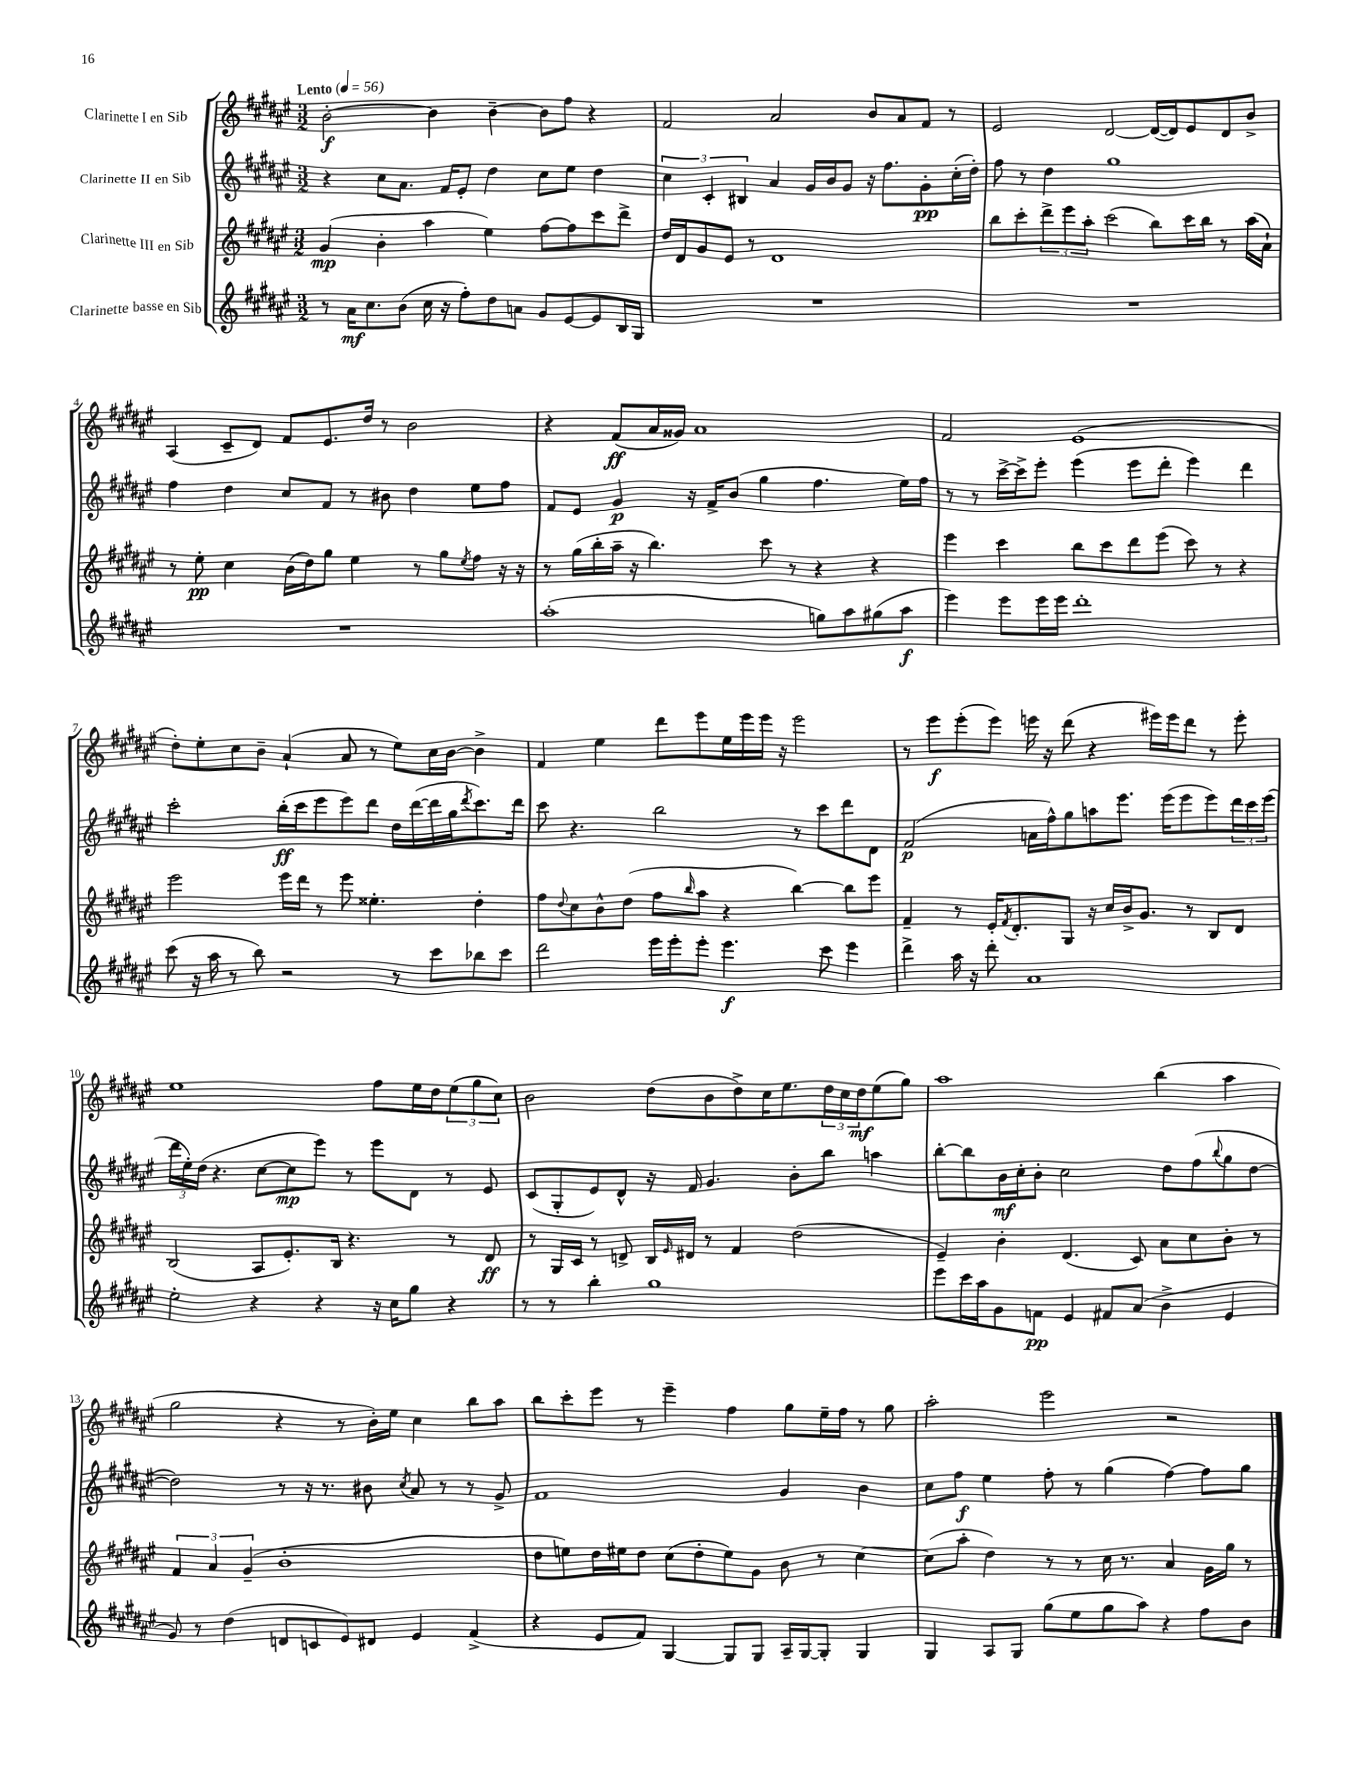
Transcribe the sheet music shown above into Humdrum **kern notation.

**kern	**dynam	**kern	**dynam	**kern	**dynam	**kern	**dynam
*part4	*part4	*part3	*part3	*part2	*part2	*part1	*part1
*staff4	*staff4	*staff3	*staff3	*staff2	*staff2	*staff1	*staff1
*I"Clarinette basse en Sib	*	*I"Clarinette III en Sib	*	*I"Clarinette II en Sib	*	*I"Clarinette I en Sib	*
*clefG2	*	*clefG2	*	*clefG2	*	*clefG2	*
*k[f#c#g#d#a#e#]	*	*k[f#c#g#d#a#e#]	*	*k[f#c#g#d#a#e#]	*	*k[f#c#g#d#a#e#]	*
*M3/2	*	*M3/2	*	*M3/2	*	*M3/2	*
*MM56	*	*MM56	*	*MM56	*	*MM56	*
=1	=1	=1	=1	=1	=1	=1	=1
!	!	!	!	!	!	!LO:TX:a:B:t=Lento	!
8r	.	(4g#/	mp	4r	.	[2b'\	f
16a#\KL	mf	.	.	.	.	.	.
8.cc#\	.	.	.	.	.	.	.
.	.	4b'\	.	8cc#\L	.	.	.
(8b\J	.	.	.	8.a#\J	.	.	.
16cc#\	.	4aa#\	.	.	.	4b\]	.
16r	.	.	.	16f#/KL	.	.	.
8ff#'\L)	.	.	.	8e#'/J	.	.	.
8dd#\	.	4ee#\)	.	4dd#\	.	[4b~\	.
8an\J	.	.	.	.	.	.	.
8g#/L	.	[8ff#\L	.	8cc#\L	.	8b\L]	.
[8e#/	.	8ff#\]	.	8ee#\J	.	8ff#\J	.
8e#/]	.	8ccc#\	.	4dd#\	.	4r	.
16B/L	.	8ddd#^\J	.	.	.	.	.
16G#/JJ	.	.	.	.	.	.	.
=2	=2	=2	=2	=2	=2	=2	=2
1.r	.	16dd#/LL	.	6cc#\	.	2f#/	.
.	.	16d#/J	.	.	.	.	.
.	.	8g#/	.	.	.	.	.
.	.	.	.	6c#'/	.	.	.
.	.	8e#/J	.	.	.	.	.
.	.	.	.	6B#X/	.	.	.
.	.	8r	.	.	.	.	.
.	.	1d#	.	4a#/	.	2a#/	.
.	.	.	.	16g#/LL	.	.	.
.	.	.	.	16b/J	.	.	.
.	.	.	.	8g#/J	.	.	.
.	.	.	.	16r	.	8b/L	.
.	.	.	.	8.ff#\L	.	.	.
.	.	.	.	.	.	8a#/	.
.	.	.	.	8g#'\	pp	8f#/J	.
.	.	.	.	(16cc#'\L	.	8r	.
.	.	.	.	16dd#'\JJ)	.	.	.
=3	=3	=3	=3	=3	=3	=3	=3
1.r	.	8bb\L	.	8ff#\	.	2e#/	.
.	.	8ccc#'\	.	8r	.	.	.
.	.	12ddd#^\	.	4dd#\	.	.	.
.	.	12eee#\	.	.	.	.	.
.	.	12aa#'\J	.	.	.	.	.
.	.	(2ccc#\	.	1gg#	.	[2d#/	.
.	.	8bb\L)	.	.	.	(16d#/LL_	.
.	.	.	.	.	.	16d#/J])	.
.	.	16ccc#\L	.	.	.	8e#/	.
.	.	16bb\JJ	.	.	.	.	.
.	.	8r	.	.	.	8d#/	.
.	.	(16aa#\LL	.	.	.	8b^/J	.
.	.	16a#`\JJ)	.	.	.	.	.
!!LO:LB:g=z
=4	=4	=4	=4	=4	=4	=4	=4
1.r	.	8r	.	4ff#\	.	(4A#/	.
.	.	8ee#'\	pp	.	.	.	.
.	.	4cc#\	.	4dd#\	.	8c#~/L	.
.	.	.	.	.	.	8d#/J)	.
.	.	(16b\LL	.	8cc#/L	.	8f#/L	.
.	.	16dd#\J)	.	.	.	.	.
.	.	8gg#\J	.	8f#/J	.	8.e#/	.
.	.	4ee#\	.	8r	.	.	.
.	.	.	.	.	.	16dd#/Jk	.
.	.	.	.	8b#X\	.	8r	.
.	.	8r	.	4dd#\	.	2b\	.
.	.	8gg#\L	.	.	.	.	.
.	.	8qee#/	.	.	.	.	.
.	.	8ff#\J	.	8ee#\L	.	.	.
.	.	16r	.	8ff#\J	.	.	.
.	.	16r	.	.	.	.	.
=5	=5	=5	=5	=5	=5	=5	=5
(1aa#'	.	8r	.	8f#/L	.	4r	.
.	.	(16gg#\LL	.	8e#/J	.	.	.
.	.	16bb'\	.	.	.	.	.
.	.	16aa#~\JJ	.	4g#/	p	(8f#/L	ff
.	.	16r	.	.	.	.	.
.	.	4.bb\)	.	.	.	16a#/L	.
.	.	.	.	.	.	16g##X/JJ)	.
.	.	.	.	16r	.	1a#	.
.	.	.	.	16f#^/KL	.	.	.
.	.	.	.	(8b/J	.	.	.
.	.	8ccc#\	.	4gg#\	.	.	.
.	.	8r	.	.	.	.	.
8ggn\L)	.	4r	.	4.ff#\	.	.	.
8aa#\	.	.	.	.	.	.	.
(8gg#X\	.	4r	.	.	.	.	.
8aa#\J	f	.	.	16ee#\LL)	.	.	.
.	.	.	.	16ff#\JJ	.	.	.
=6	=6	=6	=6	=6	=6	=6	=6
4eee#\)	.	4eee#\	.	8r	.	2f#/	.
.	.	.	.	8r	.	.	.
8eee#\L	.	4ccc#\	.	[16ccc#^\LL	.	.	.
.	.	.	.	16ccc#^\J]	.	.	.
16eee#\L	.	.	.	8eee#'\J	.	.	.
16eee#\JJ	.	.	.	.	.	.	.
1ddd#'	.	8bb\L	.	(4eee#\	.	(1e#	.
.	.	8ccc#\	.	.	.	.	.
.	.	8ddd#\	.	8eee#\L	.	.	.
.	.	(8eee#\J	.	8ddd#'\J	.	.	.
.	.	8ccc#\)	.	4eee#\)	.	.	.
.	.	8r	.	.	.	.	.
.	.	4r	.	4ddd#\	.	.	.
!!LO:LB:g=z
=7	=7	=7	=7	=7	=7	=7	=7
(8ccc#\	.	2eee#\	.	2ccc#'\	.	8dd#'\L)	.
16r	.	.	.	.	.	8ee#'\	.
16aa#\	.	.	.	.	.	.	.
8r	.	.	.	.	.	8cc#\	.
8bb\)	.	.	.	.	.	8b~\J	.
2r	.	16eee#\LL	.	(16bb'\LL	ff	(4a#`/	.
.	.	16ddd#\JJ	.	16ccc#\J	.	.	.
.	.	8r	.	8eee#\	.	.	.
.	.	8eee#\	.	8eee#\)	.	8a#/	.
.	.	4.ee##X'\	.	8ddd#\J	.	8r	.
8r	.	.	.	16dd#\LL	.	8ee#\L)	.
.	.	.	.	([16ddd#\	.	.	.
8ccc#\L	.	.	.	16ddd#\]	.	16cc#\L	.
.	.	.	.	16gg#\J	.	[16b\JJ	.
.	.	.	.	8qddd#/	.	.	.
8bb-X\	.	4dd#'\	.	8.ccc#\)	.	4b^\]	.
8ccc#\J	.	.	.	.	.	.	.
.	.	.	.	16ddd#\Jk	.	.	.
=8	=8	=8	=8	=8	=8	=8	=8
2ddd#\	.	8ff#\L	.	8ccc#\	.	4f#/	.
.	.	8qqdd#/	.	.	.	.	.
.	.	8cc#\	.	4.r	.	.	.
.	.	8b^^\	.	.	.	4ee#\	.
.	.	(8dd#\J	.	.	.	.	.
16eee#\LL	.	8ff#\L	.	2bb\	.	8ddd#\L	.
16eee#'\J	.	.	.	.	.	.	.
.	.	16qqbb/	.	.	.	.	.
8eee#'\J	.	8aa#\J	.	.	.	8eee#\	.
4.eee#\	f	4r	.	.	.	16ee#\L	.
.	.	.	.	.	.	16eee#\	.
.	.	.	.	.	.	16eee#\JJ	.
.	.	.	.	.	.	16r	.
.	.	[4bb\)	.	8r	.	2eee#\	.
8ccc#\	.	.	.	8ccc#\L	.	.	.
4eee#\	.	8bb\L]	.	8ddd#\	.	.	.
.	.	8eee#\J	.	8d#\J	.	.	.
=9	=9	=9	=9	=9	=9	=9	=9
4ddd#^\	.	4f#~/	.	(2f#/	p	8r	.
.	.	.	.	.	.	8eee#\L	f
16aa#\	.	8r	.	.	.	(8eee#'\	.
16r	.	.	.	.	.	.	.
8ddd#'\	.	16e#'/KL	.	.	.	8eee#\J)	.
.	.	8qf#/	.	.	.	.	.
.	.	8.d#'/	.	.	.	.	.
1a#	.	.	.	16an\LL	.	16eeen\	.
.	.	.	.	16ff#^^\J)	.	16r	.
.	.	8G#/J	.	8gg#\	.	(8ddd#\	.
.	.	16r	.	8aan\	.	4r	.
.	.	16cc#/LL	.	.	.	.	.
.	.	16b^/J	.	8.eee#\J	.	.	.
.	.	8.g#/J	.	.	.	.	.
.	.	.	.	.	.	16eee#X\LL)	.
.	.	.	.	(16eee#\KL	.	16eee#\J	.
.	.	8r	.	8eee#\	.	8ddd#\J	.
.	.	8B/L	.	8eee#\)	.	8r	.
.	.	8d#/J	.	24ddd#\L	.	8eee#'\	.
.	.	.	.	24ccc#\	.	.	.
.	.	.	.	(24eee#\JJ	.	.	.
!!LO:LB:g=z
=10	=10	=10	=10	=10	=10	=10	=10
2ee#'\	.	(2B/	.	24ddd#\LL	.	1ee#	.
.	.	.	.	24ee#'\)	.	.	.
.	.	.	.	(24dd#\JJ	.	.	.
.	.	.	.	4.r	.	.	.
4r	.	8A#/L	.	[8cc#\L	.	.	.
.	.	8.e#'/)	.	8cc#\]	mp	.	.
4r	.	.	.	8eee#\J)	.	.	.
.	.	16B/Jk	.	.	.	.	.
.	.	4.r	.	8r	.	.	.
16r	.	.	.	8eee#\L	.	8ff#\L	.
16cc#\KL	.	.	.	.	.	.	.
8gg#\J	.	.	.	8d#\J	.	16ee#\L	.
.	.	.	.	.	.	16dd#\J	.
4r	.	8r	.	8r	.	(12ee#\	.
.	.	.	.	.	.	12gg#\	.
.	.	8d#/	ff	8e#/	.	.	.
.	.	.	.	.	.	12cc#\J)	.
=11	=11	=11	=11	=11	=11	=11	=11
8r	.	8r	.	(8c#/L	.	2b\	.
8r	.	16G#/LL	.	8G#'/	.	.	.
.	.	16c#/JJ	.	.	.	.	.
4bb'\	.	8r	.	8e#/)	.	.	.
.	.	8dn^/	.	8d#^^/J	.	.	.
1gg#	.	16B/LL	.	16r	.	(8dd#\L	.
.	.	16qqe#/	.	.	.	.	.
.	.	16d#X/JJ	.	16f#/	.	.	.
.	.	8r	.	4.g#/	.	8b\	.
.	.	4f#/	.	.	.	8dd#^\)	.
.	.	.	.	.	.	16cc#\K	.
.	.	.	.	.	.	8.ee#\	.
.	.	(2dd#\	.	8b'\L	.	.	.
.	.	.	.	8bb\J	.	24dd#\L	.
.	.	.	.	.	.	24cc#\	.
.	.	.	.	.	.	24dd#\J	mf
.	.	.	.	4aan\	.	(8ee#\	.
.	.	.	.	.	.	8gg#\J)	.
=12	=12	=12	=12	=12	=12	=12	=12
8eee#\L	.	4e#~/)	.	[8bb'\L	.	1aa#	.
16ccc#\L	.	.	.	8bb\]	.	.	.
16aa#\J	.	.	.	.	.	.	.
8g#\	.	4b'\	.	16b\L	mf	.	.
.	.	.	.	16cc#'\J	.	.	.
8fn\J	pp	.	.	8b'\J	.	.	.
4e#/	.	(4.d#/	.	2cc#\	.	.	.
8f#X/L	.	.	.	.	.	.	.
(8a#/J	.	8c#/)	.	.	.	.	.
4b^\	.	8a#\L	.	8dd#\L	.	(4bb\	.
.	.	8cc#\	.	(8ff#\	.	.	.
.	.	.	.	8qqbb/	.	.	.
4e#/	.	8b'\J	.	8gg#\	.	4aa#\	.
.	.	8r	.	[8dd#\J	.	.	.
!!LO:LB:g=z
=13	=13	=13	=13	=13	=13	=13	=13
8g#/)	.	6f#/	.	2dd#\])	.	2gg#\	.
8r	.	.	.	.	.	.	.
.	.	6a#/	.	.	.	.	.
(4dd#\	.	.	.	.	.	.	.
.	.	(6g#~/	.	.	.	.	.
8dn/L	.	1b'	.	8r	.	4r	.
8cn/	.	.	.	16r	.	.	.
.	.	.	.	8.r	.	.	.
8e#/)	.	.	.	.	.	8r	.
8d#X/J	.	.	.	8b#X\	.	16b'\LL)	.
.	.	.	.	.	.	16ee#\JJ	.
.	.	.	.	8qcc#/	.	.	.
4e#/	.	.	.	8a#/	.	4cc#\	.
.	.	.	.	8r	.	.	.
(4f#^/	.	.	.	8r	.	8bb\L	.
.	.	.	.	8g#^/	.	8aa#\J	.
=14	=14	=14	=14	=14	=14	=14	=14
4r	.	8dd#\L	.	1f#	.	8bb\L	.
.	.	8een\)	.	.	.	8ccc#'\	.
8e#/L	.	16dd#\L	.	.	.	8eee#\J	.
.	.	16ee#X\J	.	.	.	.	.
8f#/J)	.	8dd#\J	.	.	.	8r	.
[4G#/	.	(8cc#\L	.	.	.	4eee#~\	.
.	.	8dd#'\	.	.	.	.	.
8G#/L]	.	8ee#\)	.	.	.	4ff#\	.
8G#/J	.	8g#\J	.	.	.	.	.
16A#~/LL	.	8b\	.	4g#/	.	8gg#\L	.
[16G#/J	.	.	.	.	.	.	.
8G#'/J]	.	8r	.	.	.	16ee#~\L	.
.	.	.	.	.	.	16ff#\JJ	.
4G#/	.	[4cc#\	.	4b\	.	8r	.
.	.	.	.	.	.	8gg#\	.
=15	=15	=15	=15	=15	=15	=15	=15
4G#/	.	(8cc#\L]	.	8cc#\L	.	2aa#'\	.
.	.	8aa#'\J	.	8ff#\J	f	.	.
8A#/L	.	4dd#\)	.	4ee#\	.	.	.
8G#/J	.	.	.	.	.	.	.
(8gg#\L	.	8r	.	8ff#'\	.	2eee#\	.
8ee#\	.	8r	.	8r	.	.	.
8gg#\	.	16cc#\	.	(4gg#\	.	.	.
.	.	8.r	.	.	.	.	.
8aa#\J)	.	.	.	.	.	.	.
4r	.	4a#/	.	[4ff#\)	.	2r	.
8ff#\L	.	16g#\LL	.	8ff#\L]	.	.	.
.	.	16gg#\JJ	.	.	.	.	.
8b\J	.	8r	.	8gg#\J	.	.	.
==	==	==	==	==	==	==	==
*-	*-	*-	*-	*-	*-	*-	*-
